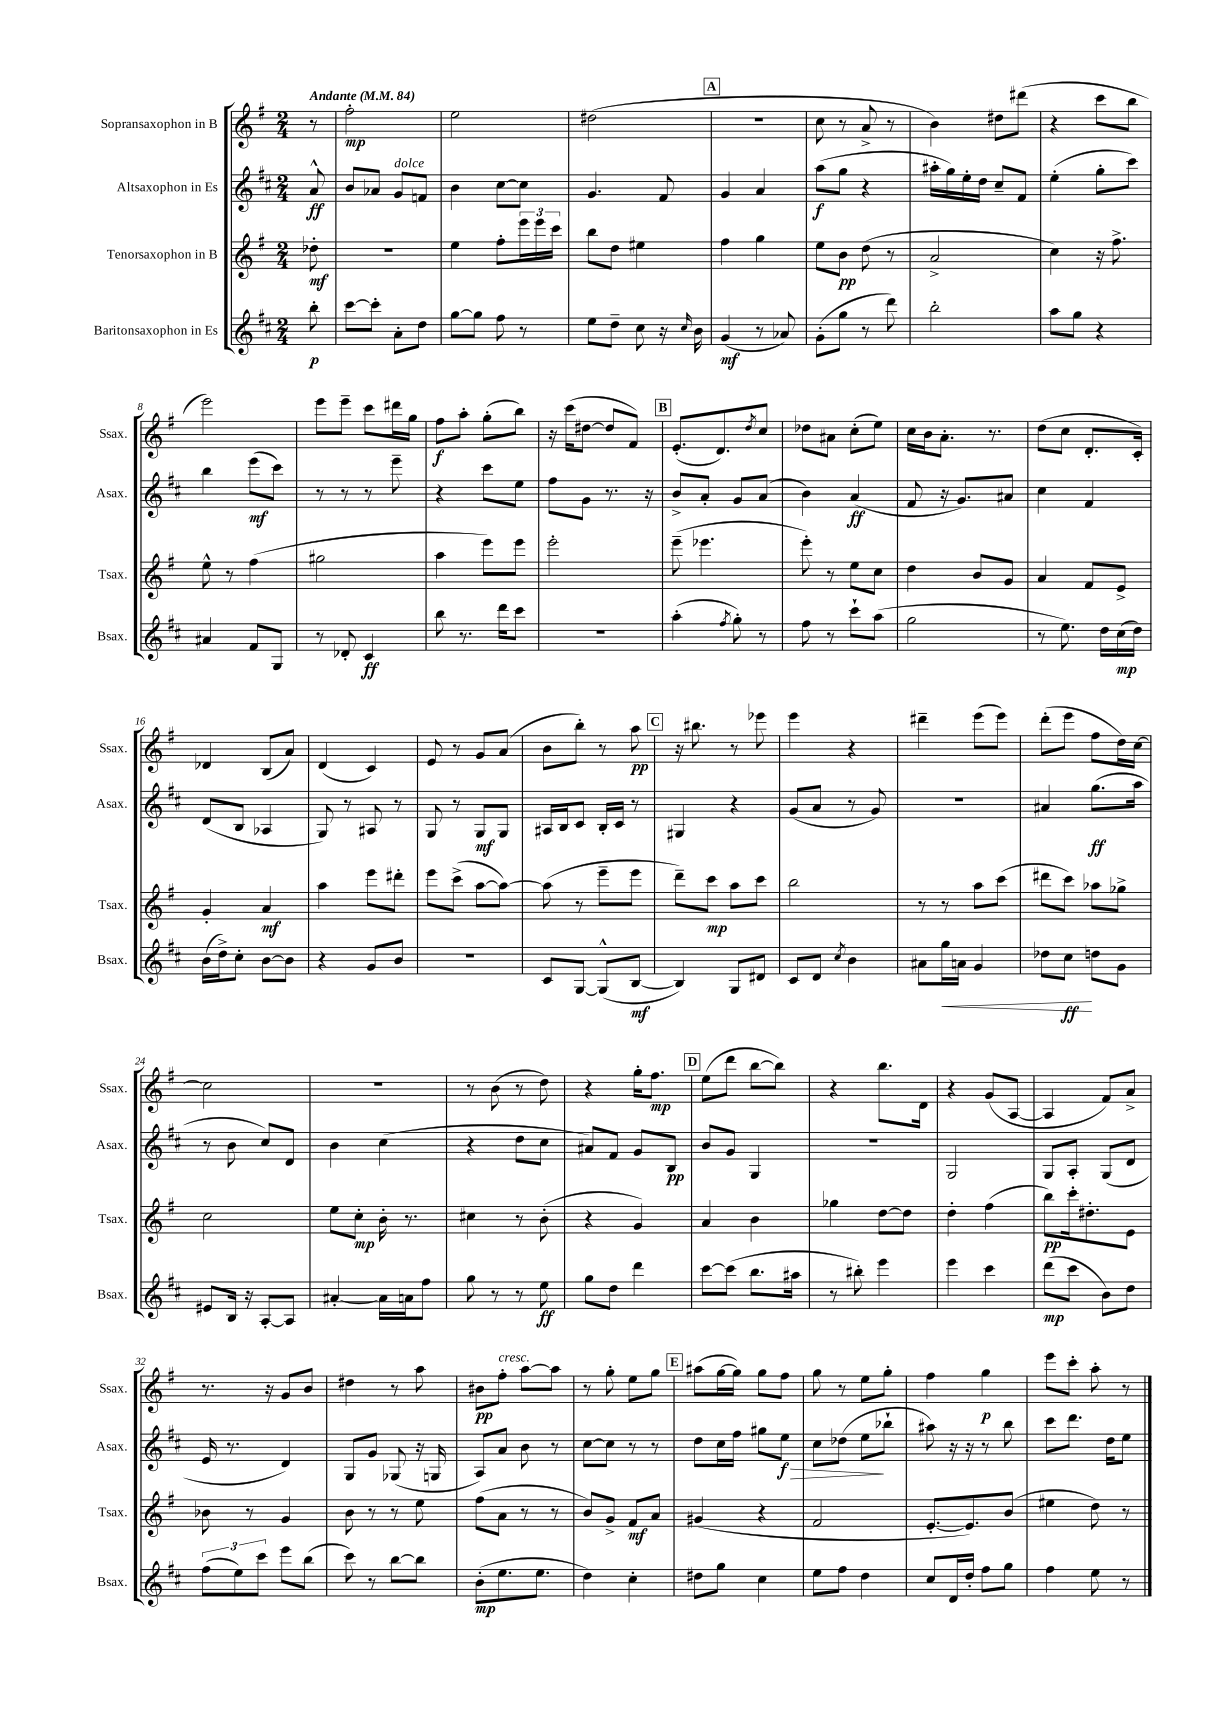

**kern	**kern	**kern	**kern
*staff4	*staff3	*staff2	*staff1
*clefG2	*clefG2	*clefG2	*clefG2
*k[f#c#]	*k[f#]	*k[f#c#]	*k[f#]
*M2/4	*M2/4	*M2/4	*M2/4
*MM84	*MM84	*MM84	*MM84
8bb'	8dd-'	8a^^	8r
=	=	=	=
[8ccc#	2r	8b	2ff#'
8ccc#']	.	8a-	.
8a'	.	8g	.
8dd	.	8f	.
=	=	=	=
[8gg	4ee	4b	2ee
8gg]	.	.	.
8ff#	8ff#'	[8cc#	.
8r	24eee	8cc#]	.
.	24eee	.	.
.	24ccc	.	.
=	=	=	=
8ee	8bb	4.g	(2dd#
8dd~	8dd	.	.
8cc#	4ee#	.	.
16r	.	8f#	.
16qqcc#	.	.	.
16b	.	.	.
=	=	=	=
(4g	4ff#	4g	2r
8r	4gg	4a	.
8a-)	.	.	.
=	=	=	=
(8g'	8ee	(8aa	8cc
8gg	8b	8gg	8r
8r	(8dd	4r	8a^
8ddd)	8r	.	8r
=	=	=	=
2bb'	2a^	16aa#'	4b)
.	.	16gg)	.
.	.	16ee'	.
.	.	16dd	.
.	.	8cc#~	8dd#
.	.	8f#	(8ddd#
=	=	=	=
8aa	4cc)	(4ee'	4r
8gg	.	.	.
4r	16r	8gg'	8ccc
.	8.ff#^	.	.
.	.	8ccc#)	8bb
=	=	=	=
4a#	8ee^^	4bb	2eee)
.	8r	.	.
8f#	(4ff#	(8eee	.
8G	.	8ccc#)	.
=	=	=	=
8r	2gg#	8r	8eee
8d-'	.	8r	8eee~
4c#	.	8r	8ccc
.	.	8eee~	16ddd#
.	.	.	16gg
=	=	=	=
8bb	4aa	4r	8ff#
8.r	.	.	8aa'
.	8eee)	8ccc#	(8gg'
16ddd	.	.	.
8ccc#	8eee	8ee	8bb)
=	=	=	=
2r	2eee'	8ff#	16r
.	.	.	(16ccc
.	.	8g	[8dd#
.	.	8.r	8dd#]
.	.	.	8f#)
.	.	16r	.
=	=	=	=
(4aa'	(8eee~	8b^	(8.e'
.	4.eee-	8a'	.
.	.	.	8.d)
8qff#	.	.	.
8gg')	.	8g	.
.	.	.	8qdd
8r	.	(8a	8cc
=	=	=	=
8ff#	8eee')	4b)	8dd-
8r	8r	.	8a#
8ccc#`	8ee	(4a	(8cc'
(8aa	8cc	.	8ee)
=	=	=	=
2gg	4dd	8f#	16cc
.	.	.	16b
.	.	16r	8.a'
.	.	8.g)	.
.	8b	.	.
.	.	.	8.r
.	8g	8a#	.
=	=	=	=
8r	4a	4cc#	(8dd
8.ee)	.	.	8cc
.	8f#	4f#	8.d'
16dd	.	.	.
(16cc#	8e^	.	.
16dd)	.	.	16c')
=	=	=	=
(16b	4g'	(8d	4d-
16dd^)	.	.	.
8cc#'	.	8B	.
[8b	4a	4A-	(8B
8b]	.	.	8a)
=	=	=	=
4r	4aa	8G)	(4d
.	.	8r	.
8g	8eee	8A#	4c)
8b	8ddd#'	8r	.
=	=	=	=
2r	8eee	8G	8e
.	(8ccc^	8r	8r
.	[8aa	8G	8g
.	8aa_)	8G	(8a
=	=	=	=
8c#	(8aa]	16A#	8b
.	.	16B	.
[8G	8r	8c#	8bb')
(8G^^]	8eee~	16B'	8r
.	.	16c#	.
[8B	8eee	8r	8aa
=	=	=	=
4B])	8ddd~)	4G#	16r
.	.	.	8.bb#
.	8ccc	.	.
8G	8aa	4r	8r
8d#	8ccc	.	8eee-
=	=	=	=
8c#	2bb	(8g	4eee
8d	.	8a	.
8qcc#	.	.	.
4b	.	8r	4r
.	.	8g)	.
=	=	=	=
8a#	8r	2r	4ddd#~
16gg	8r	.	.
16a	.	.	.
4g	8aa	.	(8eee
.	(8ccc	.	8eee)
=	=	=	=
8dd-	8ddd#	4a#	(8ddd'
8cc#	8ccc)	.	8eee
8dd	8aa-	(8.gg	8ff#
8g	8gg-^	.	16dd)
.	.	16aa	[16cc
=	=	=	=
8e#	2cc	8r	2cc]
16B	.	8b	.
16r	.	.	.
[8A'	.	8cc#)	.
8A]	.	8d	.
=	=	=	=
[4a#'	8ee	4b	2r
.	8cc'	.	.
16a#]	16b'	(4cc#	.
16a	8.r	.	.
8ff#	.	.	.
=	=	=	=
8gg	4cc#	4r	8r
8r	.	.	(8b
8r	8r	8dd	8r
8ee	(8b'	8cc#	8dd)
=	=	=	=
8gg	4r	8a#)	4r
8dd	.	8f#	.
4ddd	4g)	8g	16gg'
.	.	.	8.ff#
.	.	8B	.
=	=	=	=
[8ccc#	4a	8b	(8ee
(8ccc#]	.	8g	8ddd
8.bb	4b	4G	[8bb
.	.	.	8bb])
16aa#	.	.	.
=	=	=	=
8r	4gg-	2r	4r
8bb#')	.	.	.
4eee	[8dd	.	8.bb
.	8dd]	.	.
.	.	.	16d
=	=	=	=
4eee	4dd'	2G	4r
4ccc#	(4ff#	.	(8g
.	.	.	[8A
=	=	=	=
(8ddd	8bb)	8G	4A]
8ccc#	16ccc'	8A'	.
.	8.dd#'	.	.
8b)	.	(8G	8f#)
8dd	8e	8d	8a^
=	=	=	=
(12ff#	8b-	16e	8.r
.	.	8.r	.
12ee)	.	.	.
.	8r	.	.
12ccc#	.	.	.
.	.	.	16r
8eee	4g	4d)	8g
(8bb	.	.	8b
=	=	=	=
8ccc#)	8b	8G	4dd#
8r	8r	8g	.
[8bb	8r	(8G-	8r
8bb]	8ee	16r	8aa
.	.	16G	.
=	=	=	=
(8b'	(8ff#	8A)	8b#
8.ee	8a	8a	8ff#'
.	8r	8b	[8aa
8.ee	.	.	.
.	8r	8r	8aa]
=	=	=	=
4dd)	8b)	[8cc#	8r
.	8g^	8cc#]	8gg'
4cc#'	8f#	8r	8ee
.	8a	8r	8gg
=	=	=	=
8dd#	(4g#	8dd	(8aa#
8gg	.	16cc#	[16gg
.	.	16ff#	16gg])
4cc#	4r	8gg#	8gg
.	.	8ee	8ff#
=	=	=	=
8ee	2f#	8cc#	8gg
8ff#	.	(8dd-	8r
4dd	.	8ee	8ee
.	.	8bb-`	8gg'
=	=	=	=
8cc#	[8.e'	8aa#)	4ff#
16d	.	16r	.
16dd'	8.e])	16r	.
8ff#	.	8r	4gg
8gg	(8b	8bb	.
=	=	=	=
4ff#	4ee#	8ccc#	8eee
.	.	8.ddd	8ccc'
8ee	8dd)	.	8aa'
.	.	16dd	.
8r	8r	8ee	8r
==	==	==	==
*-	*-	*-	*-
